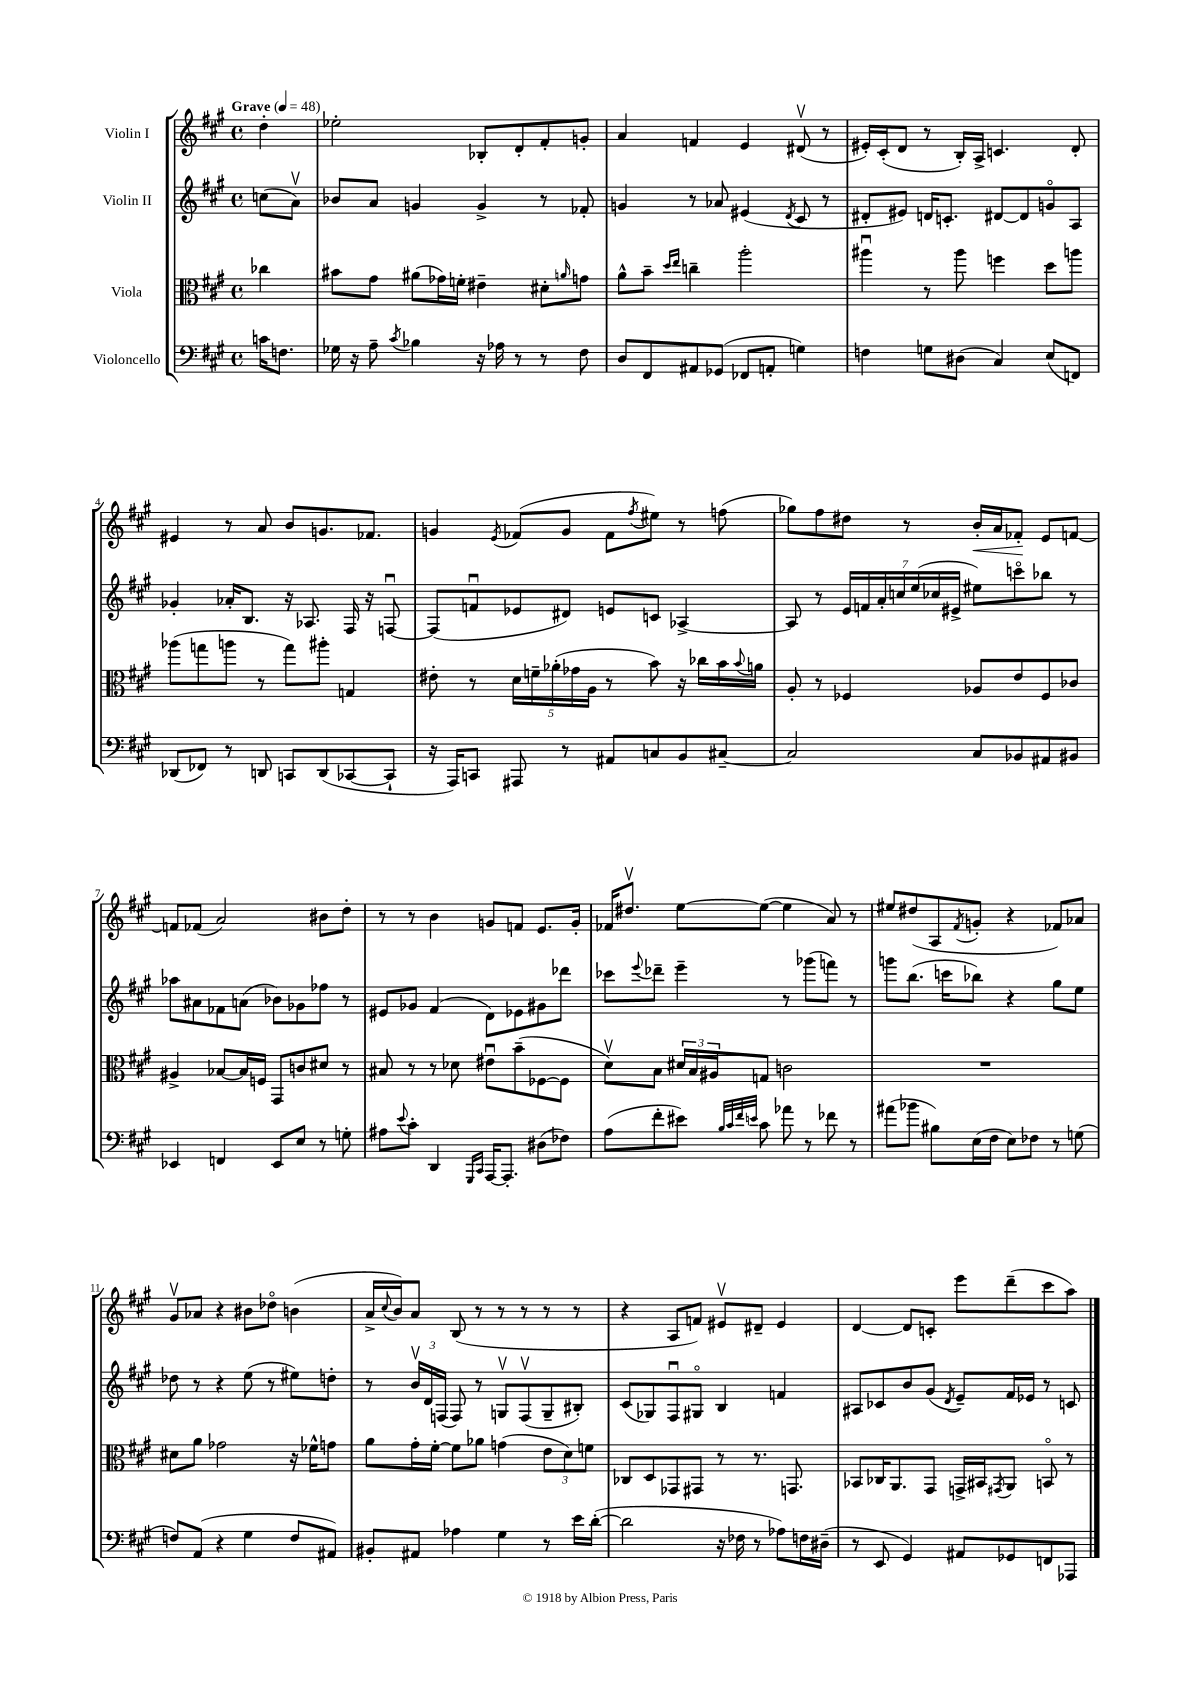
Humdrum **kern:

**kern	**kern	**kern	**kern	**dynam
*part4	*part3	*part2	*part1	*part1
*staff4	*staff3	*staff2	*staff1	*staff1
*I"Violoncello	*I"Viola	*I"Violin II	*I"Violin I	*
*clefF4	*clefC3	*clefG2	*clefG2	*
*k[f#c#g#]	*k[f#c#g#]	*k[f#c#g#]	*k[f#c#g#]	*
*M4/4	*M4/4	*M4/4	*M4/4	*
*met(c)	*met(c)	*met(c)	*met(c)	*
*MM48	*MM48	*MM48	*MM48	*
=	=	=	=	=
!	!	!	!LO:TX:a:B:t=Grave	!
16cn\KL	4cc-X\	(8ccn\L	4dd'\	.
8.Fn\J	.	.	.	.
.	.	8av\J)	.	.
=1	=1	=1	=1	=1
16G-X\	8b#X\L	8b-X/L	2ee-X'\	.
16r	.	.	.	.
8A~\	8g#\J	8a/J	.	.
8qc#/	.	.	.	.
4B-X\	(8a#X\L	4gn/	.	.
.	16g-X\L)	.	.	.
.	16fn'\JJ	.	.	.
16r	4e#X~\	4g^/	8B-X'/L	.
16A-X\	.	.	.	.
8r	.	.	8d'/	.
8r	8d#X'\L	8r	8f#'/	.
.	16qqan/	.	.	.
8F#\	8gn\J	8f-X'/	8gn'/J	.
=2	=2	=2	=2	=2
8D/L	8a^^\L	4gn/	4a/	.
8FF#/	8b~\J	.	.	.
.	16qqdd/LL	.	.	.
.	16qqee/JJ	.	.	.
8AA#X/	4ccn~\	8r	4fn/	.
(8GG-X/J	.	8a-X/	.	.
8FF-X/L	2aa'\	(4e#X/	4e/	.
8AAn'/J	.	.	.	.
.	.	8qd/	.	.
4Gn\)	.	8c#/	(8d#Xv/	.
.	.	8r	8r	.
=3	=3	=3	=3	=3
4Fn\	4aa#Xu\	8d#X'/L	16e#X'/LL)	.
.	.	.	(16c#'/J	.
.	.	8e#X/J)	8d/J	.
8Gn\L	8r	16dn/KL	8r	.
.	.	8.cn'/J	.	.
(8D#X\J	8aa#\	.	16B'/LL)	.
.	.	.	16A^/JJ	.
4C#/)	4ffn\	[8d#X/L	4.cn/	.
.	.	8d#/]	.	.
(8E/L	8dd\L	8gn/	.	.
8FFn/J)	8aan\J	8A/J	8d'/	.
!!LO:LB:g=z
=4	=4	=4	=4	=4
(8DD-X/L	(8aa-X\L	4g-X'/	4e#X/	.
8FF-X/J)	8ggn\	.	.	.
8r	8aan\J	16a-X'/KL	8r	.
.	.	8.B/J	.	.
8DDn/	8r	.	8a/	.
8CCn/L	8gg\L)	16r	8b/L	.
.	.	8.A-X/	.	.
(8DD/	8aa#X'\J	.	8.gn/	.
[8CC-X/	4Gn/	16F#/	.	.
.	.	16r	8.f-X/J	.
8CC-`/J]	.	[8Fnu/	.	.
=5	=5	=5	=5	=5
16r	8e#X'\	(8F/L]	4gn/	.
16AAA/KL)	.	.	.	.
8CCn/J	8r	8fnu/	.	.
.	.	.	8qe/	.
8AAA#X/	20d\LL	8e-X/	(8f-X/L	.
.	20fn~\	.	.	.
.	(20a-X'\	.	.	.
8r	.	8d#X/J)	8g/J	.
.	20g-X\	.	.	.
.	20A\JJ	.	.	.
8AA#X/L	8r	8en/L	8f-\L	.
.	.	.	8qff#/	.
8Cn/	8b\)	8cn/J	8ee#X\J)	.
8BB/	16r	[4A-X^/	8r	.
.	16cc-X\LL	.	.	.
[8C#X~/J	16b\	.	(8ffn\	.
.	8qqb/	.	.	.
.	16an\JJ	.	.	.
=6	=6	=6	=6	=6
2C#/]	8A'/	8A-/]	8gg-X\L)	.
.	8r	8r	8ff#\	.
.	4F-X/	28e/LL	8dd#X\J	.
.	.	28fn/	.	.
.	.	28a'/	.	.
.	.	28ccn/	.	.
.	.	.	8r	.
.	.	(28ee/	.	.
.	.	28cc-X/	.	.
.	.	28e#X^/JJ	.	.
!	!	!	!	!LO:HP:b
8C#/L	8A-X/L	8ee#X\L)	16b'/LL	<
.	.	.	16a/J	.
8BB-X/	8e/	8cccn\	8f-X'/J	.
8AA#X/	8F-/	8bb-X\J	8e/L	[
8BB#X/J	8c-X/J	8r	[8fn/J	.
!!LO:LB:g=z
=7	=7	=7	=7	=7
4EE-X/	4A#X^/	8aa-X\L	8fn/L]	.
.	.	8a#X\	(8f-X/J	.
4FFn/	[8B-X/L	8f-X\	2a/)	.
.	16B-/L]	(8an\J	.	.
.	16Fn/JJ	.	.	.
8EE-/L	8GG#/L	8b-X\L)	.	.
8E/J	8cn/	8g-X\	.	.
8r	8d#X/J	8ff-X\J	8b#X\L	.
8Gn'\	8r	8r	8dd'\J	.
=8	=8	=8	=8	=8
8A#X\L	8B#X/	8e#X/L	8r	.
8qqe/	.	.	.	.
8c#'\J	8r	8g-X/J	8r	.
4DD/	8r	(4f#/	4b\	.
.	8d-X\	.	.	.
16qqGGG#/LL	.	.	.	.
16qqCC#/JJ	.	.	.	.
[16AAA/KL	8e#Xu\L	8d\L)	8gn/L	.
8.AAA'/J]	.	.	.	.
.	(8b~\	8e-X\	8fn/J	.
(8D#X\L	[8F-X\	8g#X\	8.e/L	.
8F-X\J)	8F-\J]	8ddd-X\J	.	.
.	.	.	16g'/Jk	.
=9	=9	=9	=9	=9
(8A\L	8dv\L)	8ccc-X\L	16f-X/KL	.
.	.	.	8.dd#Xv/J	.
.	.	8qqeee/	.	.
8f#'\	8B\J	8ddd-X~\J	.	.
8e#X\J)	24d#X/LL	4eee~\	[8ee\L	.
.	24B/	.	.	.
.	24A#X/J	.	.	.
32qqB/LLL	.	.	.	.
32qqc#/	.	.	.	.
32qqf#/	.	.	.	.
32qqen/JJJ	.	.	.	.
8c#\	8Gn/J	.	(8ee\J_	.
8a-X\	2cn\	8r	4ee\]	.
8r	.	(8ggg-X\L	.	.
8f-X\	.	8fffn\J)	8a/)	.
8r	.	8r	8r	.
=10	=10	=10	=10	=10
(8a#X\L	1r	8gggn\L	8ee#X/L	.
8b-X\J	.	(8.bb\J	(8dd#X/	.
8B#X\L)	.	.	8A/	.
.	.	16cccn\KL	.	.
.	.	.	8qf#/	.
(16E\L	.	8bb-X\J)	8gn'/J	.
16F#\JJ	.	.	.	.
8E\L)	.	4r	4r	.
8F-X\J	.	.	.	.
8r	.	8gg#\L	8f-X/L)	.
(8Gn\	.	8ee\J	8a-X/J	.
!!LO:LB:g=z
=11	=11	=11	=11	=11
8Fn/L)	8d#X\L	8dd-X\	8g#v/L	.
(8AA/J	8a\J	8r	8a-X/J	.
4r	2g-X\	4r	4r	.
4G#\	.	(8ee\	8b#X\L	.
.	.	8r	8dd-X\J	.
8F/L	16r	8ee#X\L)	(4bn\	.
.	16f-X^^\KL	.	.	.
8AA#X/J)	8gn\J	8ddn'\J	.	.
=12	=12	=12	=12	=12
8BB#X'/L	8a\L	8r	16a^/LL	.
.	.	.	8qqcc#/	.
.	.	.	16b/J)	.
8AA#X/J	16g#'\L	24bv/LL	8a/J	.
.	.	24d/	.	.
.	[16f#'\JJ	.	.	.
.	.	(24Fn/JJ	.	.
4A-X\	8f#\L]	8F/)	(8B/	.
.	8a-X\J	8r	8r	.
4G#\	(4gn\	8Gnv/L	8r	.
.	.	(8Fv/	8r	.
8r	12e\L	8G~/	8r	.
.	12d\)	.	.	.
16e\LL	.	8B#X'/J)	8r	.
.	12fn\J	.	.	.
([16d'\JJ	.	.	.	.
=13	=13	=13	=13	=13
2d\]	8C-X/L	(8c#/L	4r	.
.	8D/	8G-X/)	.	.
.	8GG-X/	8F#u/	8A/L	.
.	8GG#X/J	8G#X/J	8fn/J)	.
16r	8r	4B/	8e#Xv/L	.
16F-X\	.	.	.	.
8r	8.r	.	8d#X~/J	.
8A-X\L)	.	4fn/	4e#/	.
.	8.GGn/	.	.	.
16Fn\L	.	.	.	.
(16D#X~\JJ	.	.	.	.
=14	=14	=14	=14	=14
8r	8BB-X/L	8A#X/L	[4d/	.
8EE/	16C-X/K	8c-X/	.	.
.	8.AA/	.	.	.
4GG#/)	.	8b/	8d/L]	.
.	8GG#/J	(8g#/J	8cn'/J	.
.	.	8qd/	.	.
8AA#X/L	16GGn^/LL	8e~/L)	8eee\L	.
.	16BB#X/J	.	.	.
.	8qGG#X/	.	.	.
8GG-X/	8AA/J	16f#/L	(8ddd~\	.
.	.	16e-X/JJ	.	.
8FFn/	8BBn/	8r	8ccc#\	.
8AAA-X/J	8r	8cn/	8aa\J)	.
==	==	==	==	==
*-	*-	*-	*-	*-
